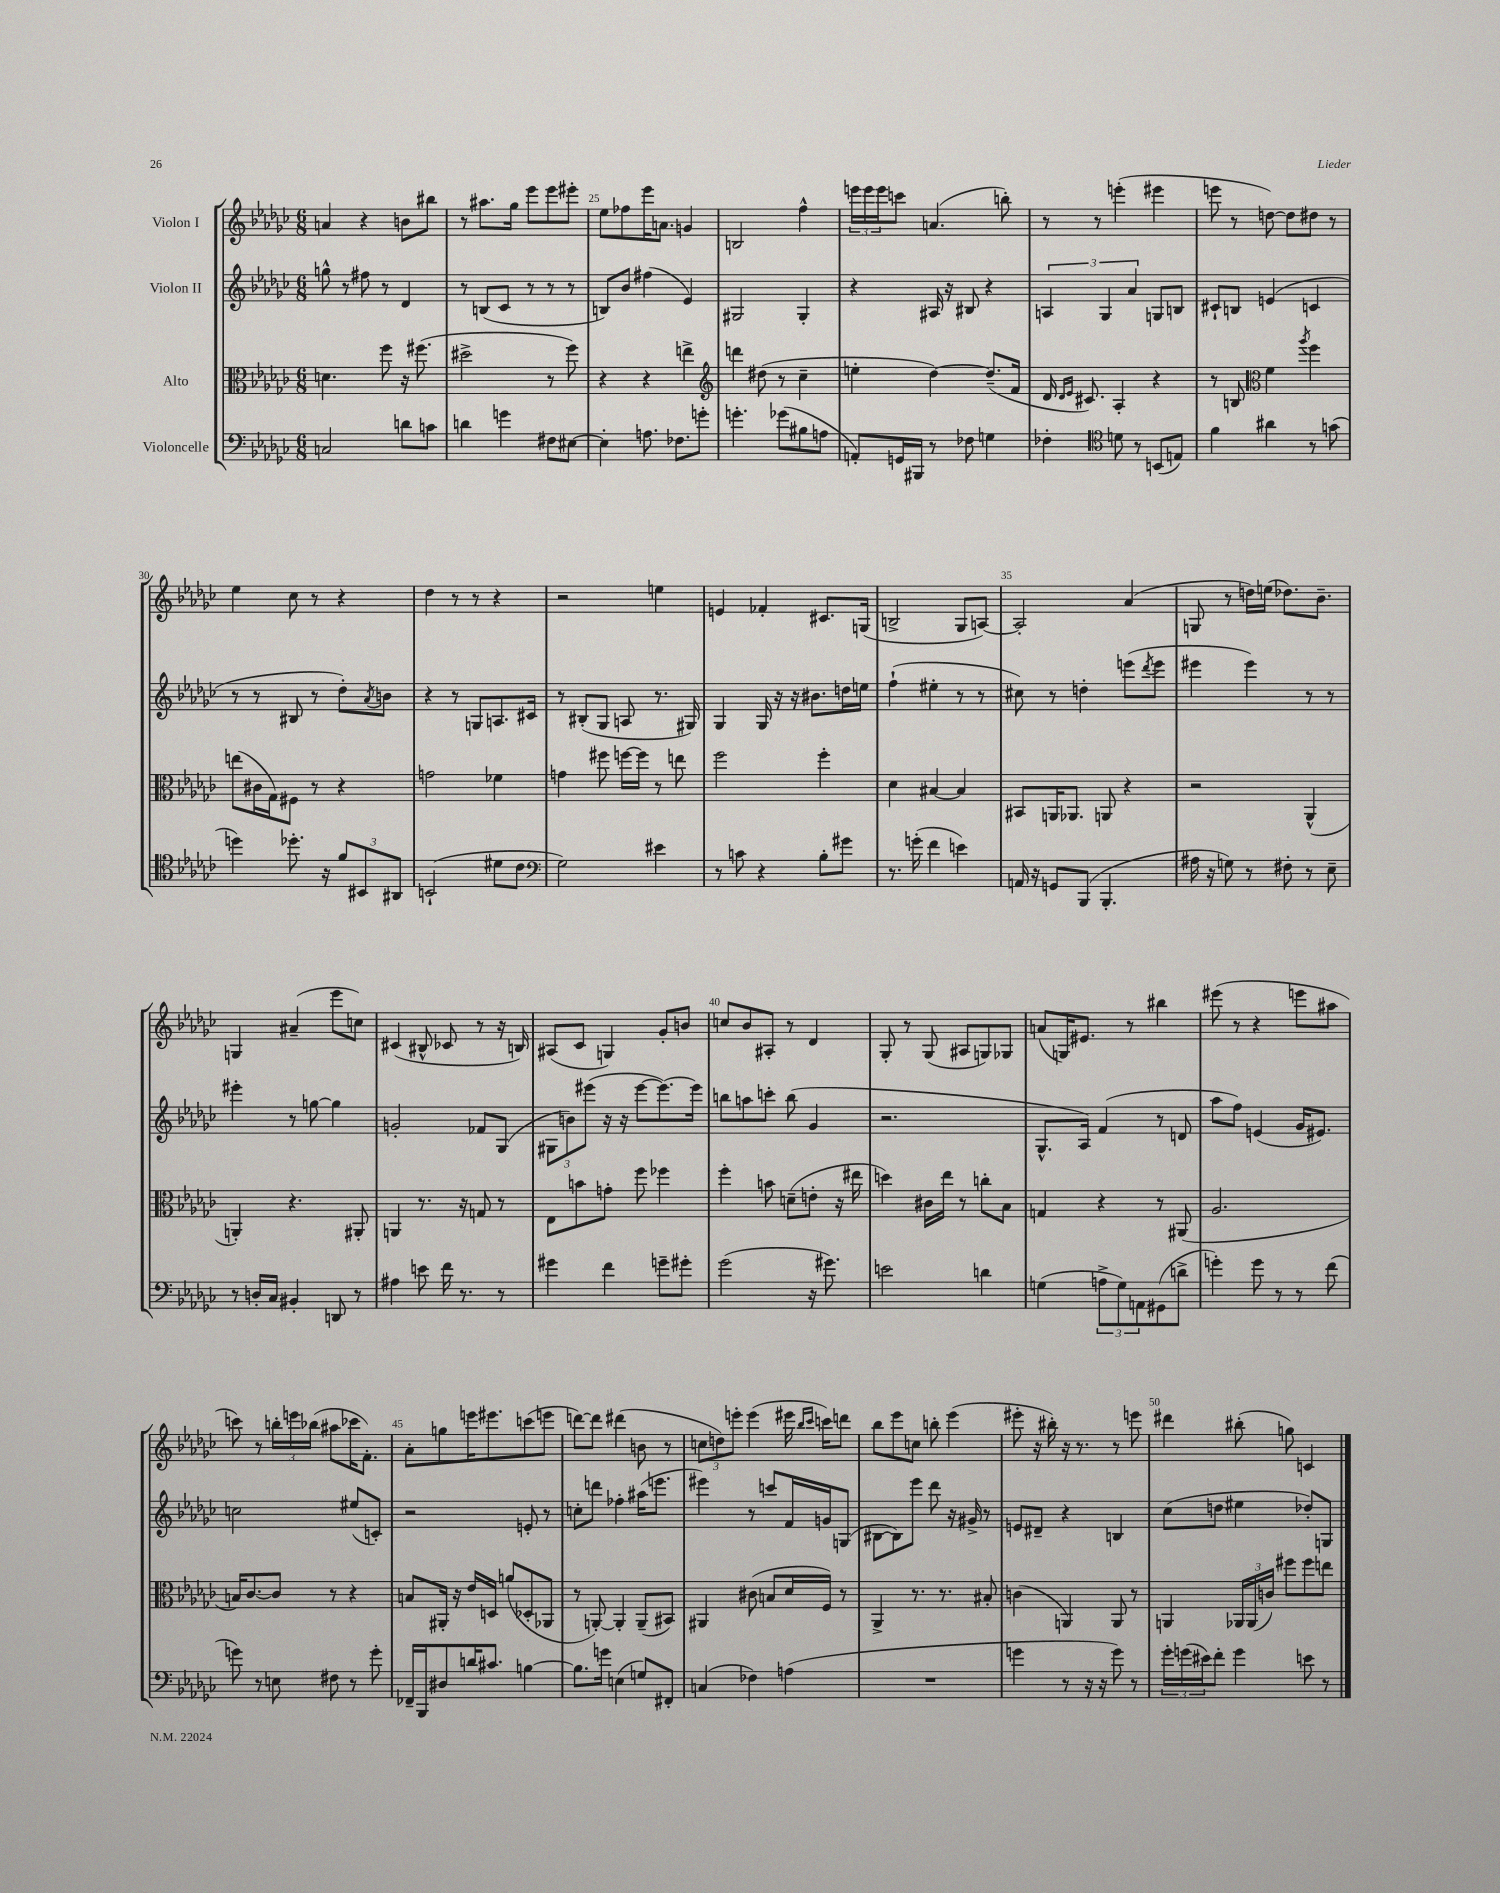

**kern	**kern	**kern	**kern
*staff4	*staff3	*staff2	*staff1
*clefF4	*clefC3	*clefG2	*clefG2
*k[b-e-a-d-g-c-]	*k[b-e-a-d-g-c-]	*k[b-e-a-d-g-c-]	*k[b-e-a-d-g-c-]
*M6/8	*M6/8	*M6/8	*M6/8
2C/	4.d\	8gg^^\	4a/
.	.	8r	.
.	.	8ff#\	4r
.	8ff\	8r	.
8d\L	16r	4d-/	8b\L
.	(8.ff#\	.	.
8c\J	.	.	8bb#\J
=	=	=	=
4d\	2dd#^\	8r	8r
.	.	(8B/L	8.aa#\L
4g\	.	8c-/J	.
.	.	.	16gg-\Jk
.	.	8r	8eee-\L
8F#\L	8r	8r	8eee-\
[8E#\J	8ff\)	8r	8eee#'\J
=	=	=	=
4E#'\]	4r	8B/L)	8ee-\L
.	.	8b-/J	8ff-\
8.A\	4r	(4ff#\	16eee-\K
.	.	.	8.a\J
8.F-\L	.	.	.
.	4ee^\	4e-/)	4g/
8g'\J	.	.	.
=	=	=	=
*	*clefG2	*	*
4.g'\	4ddd\	2G#/	2B/
.	(8dd#\	.	.
(8g-\L	8r	.	.
8B#\	4cc-~\	4G#'/	4ff^^\
8A\J	.	.	.
=	=	=	=
8AA'/L)	4ee'\	4r	24eee\LL
.	.	.	24eee\
.	.	.	24eee\J
16GG/L	.	.	8ccc\J
16BBB#/JJ	.	.	.
8r	[4dd-\)	16A#/	(4.a/
.	.	16r	.
8F-\	.	8B#/	.
4G\	(8.dd-~/]L	4r	.
.	.	.	8bb'\)
.	16f/Jk	.	.
=	=	=	=
4F-'\	16d-/	6A/	8r
.	16qqd-/LL	.	.
.	16qqe-/JJ	.	.
.	8.c#/)	.	.
.	.	.	8r
.	.	6G-/	.
*clefC4	*	*	*
8d\	4A-'/	.	(4eee'\
.	.	6a-/	.
8r	.	.	.
(8BB/L	4r	8G/L	4eee#\
8E/J)	.	8B/J	.
=	=	=	=
4f\	8r	8c#`/L	8eee\
.	8B/	8B/J	8r
*	*clefC3	*	*
4a#\	4f\	(4e/	[8dd\)
.	.	.	8dd\]L
.	8qaa-/	.	.
8r	4ff\	4c/	8dd#\J
(8g\	.	.	8r
=	=	=	=
4dd\)	(8ee\L	8r	4ee-\
.	16c#\L	8r	.
.	16G-\J)	.	.
8.dd-'\	8F#\J	8B#/	8cc-\
.	8r	8r	8r
16r	.	.	.
12f/L	4r	8dd-'\L)	4r
12BB#/	.	.	.
.	.	8qa-/	.
.	.	8b\J	.
12AA#/J	.	.	.
=	=	=	=
(2BB`/	2g\	4r	4dd-\
.	.	8r	8r
.	.	8G/L	8r
8d#\L	4f-\	8.A/	4r
8c-\J	.	.	.
.	.	16c#/Jk	.
=	=	=	=
*clefF4	*	*	*
2G-\)	4g\	8r	2r
.	.	(8B#'/L	.
.	8ff#\	8G-/J	.
.	[16ff\LL	8A/	.
.	16ff\]JJ	.	.
4e#\	8r	8.r	4ee\
.	8ee\	.	.
.	.	16G#/)	.
=	=	=	=
8r	2ff\	4G-/	4e/
8c\	.	.	.
4r	.	16G-/	4f-'/
.	.	16r	.
.	.	16r	.
.	.	8.b#\L	.
8B-'\L	4ff'\	.	8.c#/L
8g#\J	.	16dd\L	.
.	.	16ee\JJ	(16G/Jk
=	=	=	=
8.r	4d-\	(4ff`\	2B^/
(16g'\	.	.	.
4f\	[4B#/	4ee#'\	.
4e\)	4B#/]	8r	8G-/L
.	.	8r	[8A/J)
=	=	=	=
16AA/	8BB#/L	8cc#\)	2A'/]
16r	.	.	.
8GG/L	16AA/K	8r	.
.	8.AA-/J	.	.
(8BBB-/J	.	4dd'\	.
4.BBB-'/	8AA/	.	.
.	4r	(8eee\L	(4a-/
.	.	8qddd-/	.
.	.	8eee\J	.
=	=	=	=
16A#\	2r	4eee#\	8G/
16r	.	.	.
8G\)	.	.	8r
8r	.	4eee#\)	16dd\LL)
.	.	.	(16ee\JJ
8F#'\	.	.	8.dd-\L)
8r	(4AA-^^/	8r	.
.	.	.	8.b-~\J
8E-~\	.	8r	.
=	=	=	=
8r	4AA'/)	4eee#'\	4G/
16D'/LL	.	.	.
16C-/JJ	.	.	.
4BB#'/	4.r	8r	(4a#~/
.	.	[8gg\	.
8DD/	.	4gg\]	8eee-\L
8r	8AA#'/	.	8cc\J)
=	=	=	=
4A#\	4AA/	2g'/	(4c#/
8e\	8.r	.	8B#^^/
16f\	.	.	8c-/
8.r	16r	.	.
.	8G/	8f-/L	8r
8r	8r	(8G-/J	16r
.	.	.	16B/)
=	=	=	=
4g#\	8E-\L	12G#\L	(8A#/L
.	.	12b\)	.
.	8b\	.	8c-/J
.	.	(12eee#\J	.
4f\	8g'\J	16r	4G/)
.	.	16r	.
.	8ff\	[8eee#\L	.
8g~\L	4ff-\	8.eee#\_)	8g-'/L
8g#'\J	.	.	8b/J
.	.	16eee#\]Jk	.
=	=	=	=
(2g-\	4ff'\	8bb\L	8cc/L
.	.	8aa\	8b-/
.	8b\	8ccc'\J	8A#'/J
.	(8d~\L	(8bb\	8r
16r	8e'\J	4g-/	4d-/
8.g#\)	.	.	.
.	16r	.	.
.	16ee#\	.	.
=	=	=	=
2e\	4dd\)	2.r	8G-'/
.	.	.	8r
.	16c#\LL	.	(8G-/
.	16ee-\JJ	.	.
.	8r	.	8A#/L
4d\	8cc'\L	.	8G/)
.	8B-\J	.	8G-/J
=	=	=	=
(4G\	4G/	8.G-^^/L	(8a/L
.	.	.	16G/K)
.	.	16A-/Jk)	8.e#/J
12A^\L	4r	(4f/	.
12G\)	.	.	.
.	.	.	8r
12AA\	.	.	.
(8GG#\	8r	8r	4bb#\
8d^\J	(8AA#/	8d/	.
=	=	=	=
4g'\)	2.A-/	8aa-\L	(8eee#\
.	.	8ff\J)	8r
8g\	.	(4e/	4r
8r	.	.	.
8r	.	16g-/LK	8eee\L
.	.	8.e#/J)	.
(8f\	.	.	8aa#\J
=	=	=	=
8g\)	16B/LK)	2cc\	8ccc\)
.	[8.c-/	.	.
8r	.	.	8r
8E\	8c-/]J	.	24bb'\LL
.	.	.	24eee\
.	.	.	(24bb-\JJ
8F#\	8r	.	8aa#\L
8r	4r	(8ee#/L	16ccc-\K
.	.	.	8.f'\J)
8g'\	.	8c'/J)	.
=	=	=	=
16FF-~/LL	8B/L	2r	8a-'\L
16BBB-/J	.	.	.
8D#/	16AA#'/Jk	.	8gg\
.	16r	.	.
16d/K	16e-/LL	.	16eee\K
8.c#/J	16D/JJ	.	8.eee#\
.	(8a/L	.	.
[4B\	8D-'/	8e'/	(8ccc\
.	8AA-/J	8r	8eee\J
=	=	=	=
8.B\]L	8r	8cc'\L	[8ddd\L)
.	[8AA'/)	8ddd\J	8ddd\]J
16g\Jk	.	.	.
(4E\	4AA'/]	4ff-'\	(4ddd#\
8G/L)	(8AA~/L	(16aa#\LK	8b\
.	.	8.eee\J	.
8FF#'/J	8BB#/J)	.	8r
=	=	=	=
(4C/	4AA#/	4eee#\)	12cc\L
.	.	.	12dd\)
.	.	.	12eee'\J
4F-\)	(8c#\	8r	(4eee\
.	8B/L	8ccc/L	.
(4A\	16d-/L	16f/L	16eee#\
.	.	.	16qqbb-/LL
.	.	.	16qqccc-/JJ
.	16F/JJ)	16g/J	16ccc\LK)
.	8r	(8G/J	8ddd\J
=	=	=	=
2.r	4AA-^/	[8B#\L	8bb-\L
.	.	8B#\])	8eee-\
.	8.r	8eee-\J	8cc\J
.	.	8ddd-\	8bb'\
.	8.r	.	.
.	.	16r	(4eee-\
.	.	16g#^/	.
.	8B#'/	8r	.
=	=	=	=
4g\	(4c\	8e/L	8eee#'\
.	.	8d#~/J	16r
.	.	.	16bb#'\)
8r	4AA/)	4r	16r
.	.	.	8.r
16r	.	.	.
16r	.	.	.
8g\)	8AA/	4B/	8r
8r	8r	.	8eee\
=	=	=	=
24g-'\LL	4AA/	(8cc-\L	4ddd#\
(24g\	.	.	.
24e#\J)	.	.	.
8f'\J	.	8dd\J	.
4g\	24AA-/LL	4ee#\	(8bb#'\
.	(24AA-/	.	.
.	24c/JJ)	.	.
.	8ff#\L	.	8gg\)
8e\	8ff#\	8dd-'/L)	4c/
8r	8ee\J	8G/J	.
==	==	==	==
*-	*-	*-	*-
